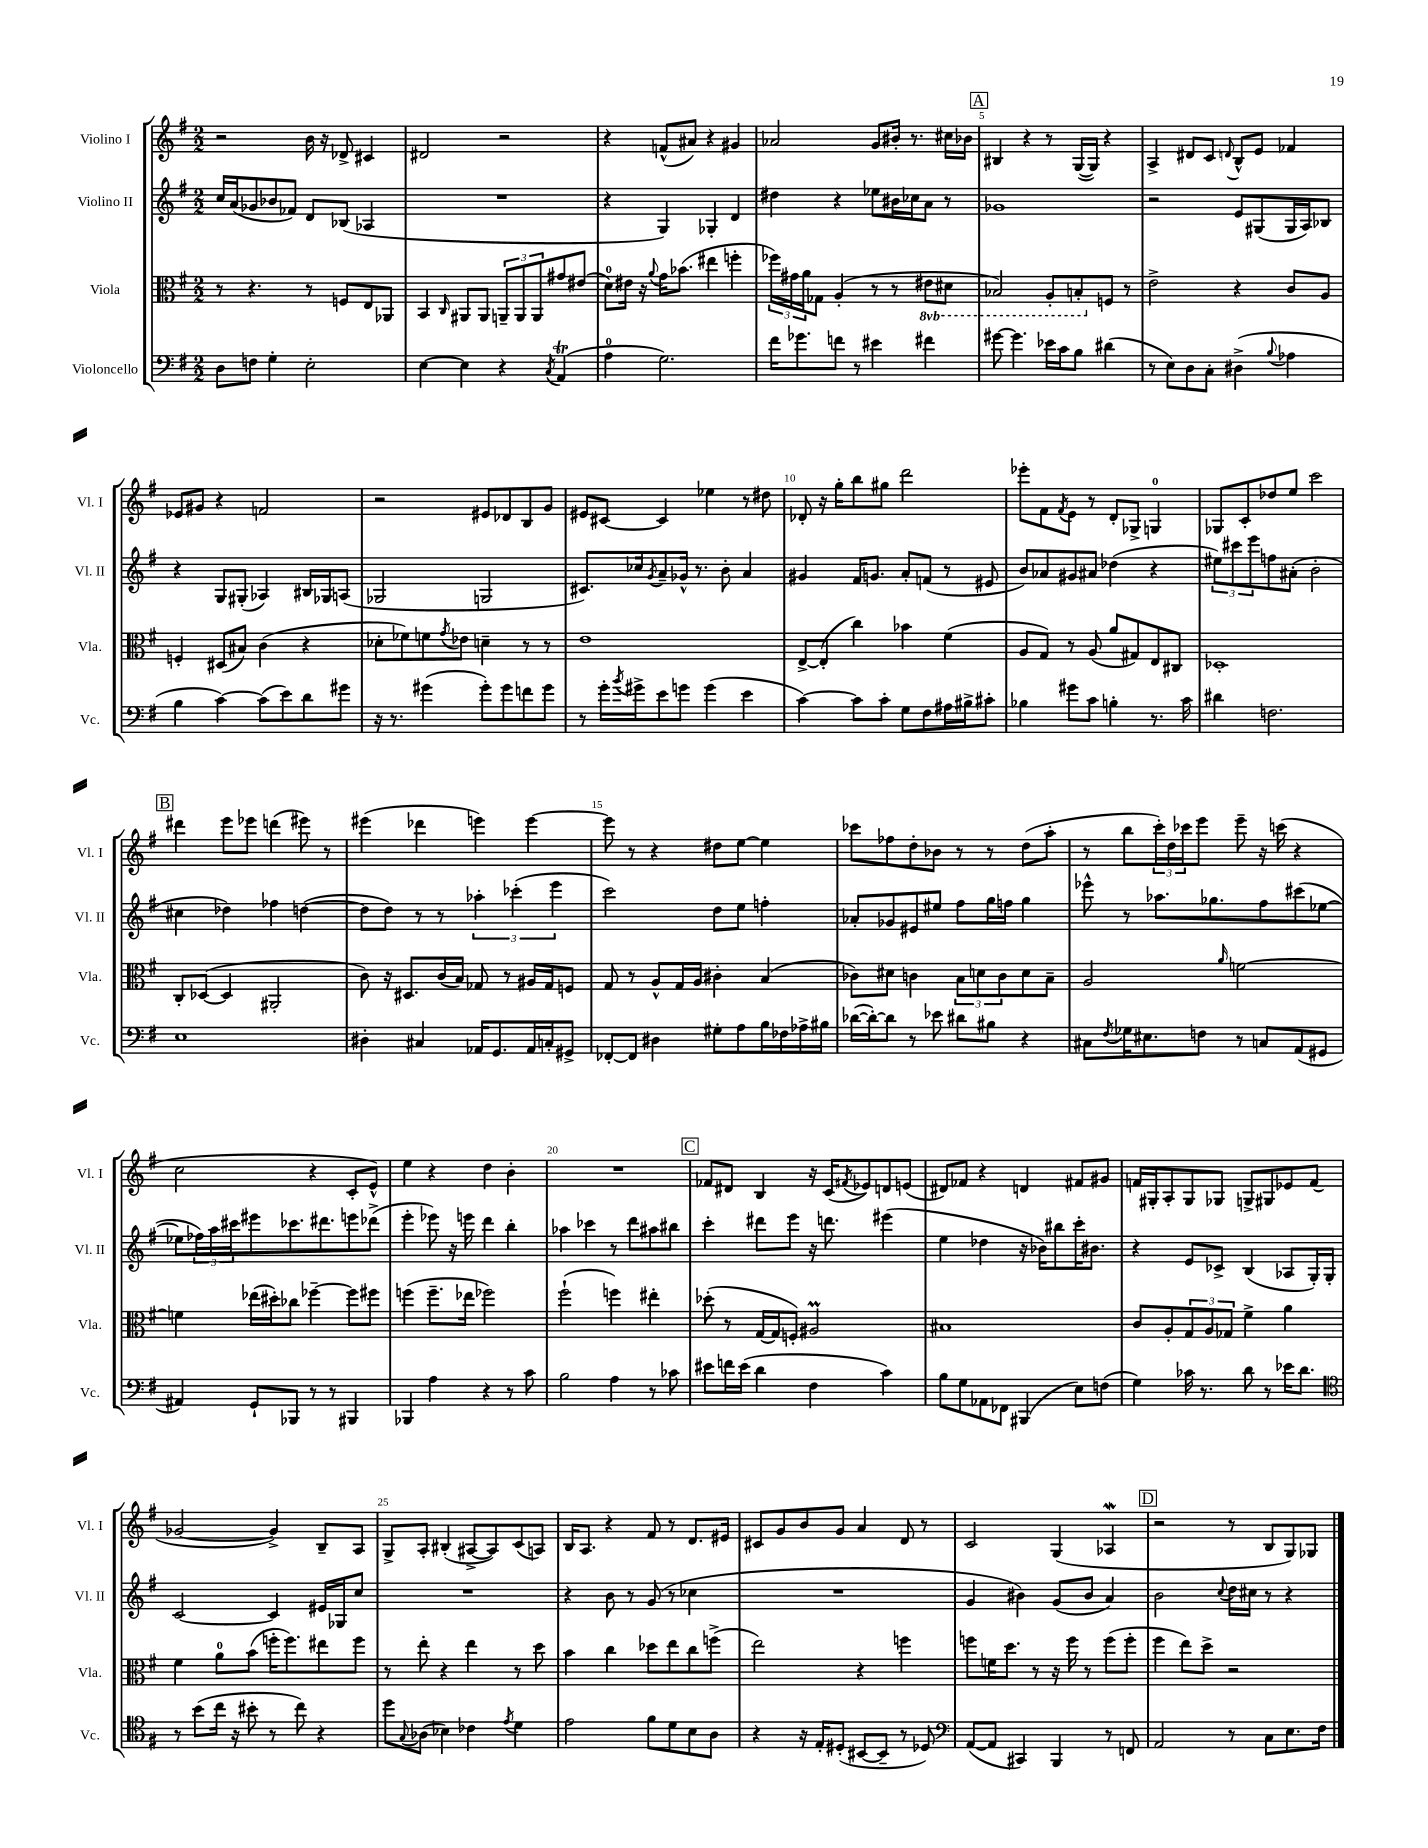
<<
\new StaffGroup <<
\new Staff = "s0" \with { instrumentName = "Violino I" shortInstrumentName = "Vl. I" } {
    \clef treble \key g \major \numericTimeSignature \time 2/2
    r2 b'16 r16 des'8-> cis'4 |
    dis'2 r2 |
    r4 f'8-^( ais'8) r4 gis'4 |
    aes'2 g'8 bis'16-. r8. cis''16 bes'16 |
    \mark \markup { \box "A" } bis4 r4 r8 g16~( g16) r4 |
    a4-> dis'8 c'8 \appoggiatura { d'8 } b8-^ e'8 fes'4 |
    ees'8 gis'8 r4 f'2 |
    r2 eis'8 des'8 b8 g'8 |
    eis'8 cis'8~ cis'4 ees''4 r8 dis''8 |
    des'8-. r16 g''16-. b''8 gis''8 d'''2 |
    ees'''8-. fis'8 \acciaccatura { fis'8 } e'8 r8 d'8-. ges8-> g4-0 |
    ges8 c'8-. des''8 e''8 c'''2 |
    \mark \markup { \box "B" } dis'''4 e'''8 ees'''8 d'''4( eis'''8) r8 |
    eis'''4( des'''4 e'''4) e'''4~ |
    e'''8 r8 r4 dis''8 e''8~ e''4 |
    ces'''8 fes''8 d''8-. bes'8 r8 r8 d''8( a''8-. |
    r8 b''8 \tuplet 3/2 { c'''16-.) d''16 ces'''16 } e'''8 e'''8-- r16 c'''16( r4 |
    c''2 r4 c'8-. e'8-^) |
    e''4 r4 d''4 b'4-. |
    R1 |
    \mark \markup { \box "C" } fes'8 dis'8 b4 r16 c'16( \acciaccatura { fis'8 } ees'8) d'8 e'8( |
    dis'8) fes'8 r4 d'4 fis'8 gis'8 |
    f'16 gis16-. a8-. gis8 ges8 g8-> gis8 ees'8 f'8( |
    ges'2~ ges'4->) b8-- a8 |
    g8-> a8-. bis4-.( ais8~-> ais8) c'8( a8) |
    b16 a8. r4 fis'8 r8 d'8. eis'16 |
    cis'8 g'8 b'8 g'8 a'4 d'8 r8 |
    c'2 g4( aes4\mordent |
    \mark \markup { \box "D" } r2 r8 b8 g8) ges8 \bar "|." |
}
\new Staff = "s1" \with { instrumentName = "Violino II" shortInstrumentName = "Vl. II" } {
    \clef treble \key g \major \numericTimeSignature \time 2/2
    c''16 a'16( ges'8 bes'8 fes'8) d'8 bes8( aes4 |
    R1 |
    r4 g4) ges4-. d'4 |
    dis''4 r4 ees''8 bis'16 ces''16 a'8 r8 |
    \mark \markup { \box "A" } ges'1 |
    r2 e'8 gis8( gis16 a16) bes8 |
    r4 g8 gis8-.( aes4) bis16 ges16 a8( |
    ges2 g2 |
    cis'8.) ces''16 \acciaccatura { g'8 } a'8-- ges'16-^ r8. b'8-. a'4 |
    gis'4 fis'16 g'8. a'8-. f'8( r8 eis'8 |
    b'8) aes'8 gis'8 ais'8 des''4( r4 |
    \tuplet 3/2 { eis''8) cis'''8 e'''8 } f''8 ais'8-.( b'2-. |
    \mark \markup { \box "B" } cis''4 des''4) fes''4 d''4~( |
    d''8 d''8) r8 r8 \tuplet 3/2 { aes''4-. ces'''4-.( e'''4 } |
    c'''2) d''8 e''8 f''4-. |
    aes'8-. ges'8 eis'8 eis''8 fis''8 g''16 f''16 g''4 |
    ees'''8-^ r8 aes''8. ges''8. fis''8 cis'''8( ees''8~ |
    ees''8 \tuplet 3/2 { fes''16) a''16 cis'''16 } eis'''8 ces'''8. dis'''8. e'''8 des'''8->( |
    e'''4-. ees'''8) r16 e'''16 d'''4 b''4-. |
    aes''4 ces'''4 r8 d'''8 ais''8 bis''8 |
    \mark \markup { \box "C" } c'''4-. dis'''8 e'''8 r16 d'''8. eis'''4( |
    e''4 des''4 r16 bes'16) bis''8 c'''16-. bis'8. |
    r4 e'8 ces'8-> b4( aes8 g16-.) g16-. |
    c'2~ c'4 eis'16 ges16 c''8 |
    R1 |
    r4 b'8 r8 g'8( r8 ces''4 |
    R1 |
    g'4 bis'4) g'8( bis'8 a'4) |
    \mark \markup { \box "D" } b'2 \appoggiatura { c''8 } d''16 cis''16 r8 r4 \bar "|." |
}
\new Staff = "s2" \with { instrumentName = "Viola" shortInstrumentName = "Vla." } {
    \clef alto \key g \major \numericTimeSignature \time 2/2 \set Staff.ottavationMarkups = #ottavation-simple-ordinals
    r8 r4. r8 f8 e8 aes,8 |
    b,4 \grace { c16 } ais,8 ais,8 \tuplet 3/2 { a,8-- a,8 a,8 } gis'8 eis'8( |
    d'8-0) eis'16 r16 \appoggiatura { a'8 } g'16 bes'8.( eis''4 f''4-. |
    \tuplet 3/2 { fes''16) gis'16 a'16 } ges8 a4-.( r8 r8 \ottava #-1 eis8 dis8 |
    \mark \markup { \box "A" } bes,2) a,8-. b,8-. \ottava #0 f8 r8 |
    e'2-> r4 c'8 a8 |
    f4-. dis8( bis8) c'4( r4 |
    des'8-. fes'8) f'8 \acciaccatura { g'8 } ees'8 d'4-- r8 r8 |
    e'1 |
    e8~-> e8-.( c''4) bes'4 fis'4( |
    a8 g8) r8 a8( a'8 gis8) e8 cis8 |
    des1-. |
    \mark \markup { \box "B" } c8-. des8~( des4 ais,2-. |
    c'8) r16 dis8. c'16( b16) ges8 r8 ais16 ges16 f8 |
    g8 r8 a8-^ g16 a16 cis'4-. b4( |
    ces'8) dis'8 c'4 \tuplet 3/2 { b8 d'8 c'8 } d'8 b8-- |
    a2 \grace { a'16 } f'2~ |
    f'4 ees''16( dis''16-.) ces''8 fes''4~-- fes''8 fis''8 |
    f''4( f''8.-- ees''16 fes''2) |
    fis''2-!( f''4) eis''4-. |
    \mark \markup { \box "C" } des''8-.( r8 g16~ g16 f8-.) ais2\prall |
    bis1 |
    c'8 a8-. \tuplet 3/2 { g8 a8 ges8 } fis'4-> a'4 |
    fis'4 a'8-0 b'8( f''16-. f''8.) eis''8 f''8 |
    r8 e''8-. r4 e''4 r8 d''8 |
    b'4 c''4 des''8 e''8 c''8 f''8->( |
    e''2) r4 f''4 |
    f''8 f'16 d''8. r8 r16 f''16 r8 f''8( f''8-. |
    \mark \markup { \box "D" } fis''4 e''8) d''8-> r2 \bar "|." |
}
\new Staff = "s3" \with { instrumentName = "Violoncello" shortInstrumentName = "Vc." } {
    \clef bass \key g \major \numericTimeSignature \time 2/2
    d8 f8 g4-. e2-. |
    e4~ e4 r4 \acciaccatura { c8 } a,4\trill( |
    a4-0 g2.) |
    fis'16 ges'8. f'8 r8 eis'4 fis'4 |
    \mark \markup { \box "A" } gis'8~ gis'4. ees'16 c'16 b8 dis'4( |
    r8 e8) d8 c8-. dis4->( \appoggiatura { b8 } aes4 |
    b4 c'4~) c'8( e'8) d'8 gis'8 |
    r16 r8. gis'4( gis'8-.) gis'8 f'8 gis'8 |
    r8 g'16-. \acciaccatura { b'8 } gis'16-> e'8 g'8 g'4( e'4 |
    c'4~) c'8 c'8-. g8 fis8 ais16 bis16-> cis'8-. |
    bes4 gis'8 c'8 b4-. r8. c'16 |
    dis'4 f2. |
    \mark \markup { \box "B" } e1 |
    dis4-. cis4 aes,16 g,8. aes,16 c16-. gis,8-> |
    fes,8~-. fes,8 dis4 gis8-. a8 b16 fes16 aes16-> bis16 |
    des'16~( des'16~-.) des'8 r8 ees'8 dis'8 bis8 r4 |
    cis8 \acciaccatura { fis8 } ges16 eis8. f8 r8 c8 a,8( gis,8 |
    ais,4) g,8-! bes,,8 r8 r8 bis,,4 |
    bes,,4 a4 r4 r8 c'8 |
    b2 a4 r8 ces'8 |
    \mark \markup { \box "C" } eis'8 f'16 eis'16( d'4 fis4 c'4) |
    b8 g8 aes,8 fes,8 bis,,4( e8) f8( |
    g4) ces'16 r8. d'8 r8 ees'16 d'8. |
    \clef tenor r8 b'8( c''16 r16 bis'8-. r8 c''8) r4 |
    d''8 \appoggiatura { g8 } aes8( bes4) ces'4 \acciaccatura { e'8 } d'4 |
    e'2 fis'8 d'8 b8 a8 |
    r4 r16 e16-. dis8-.( bis,8~ bis,8-- r8 des8) |
    \clef bass a,8~( a,8 cis,4) b,,4 r8 f,8 |
    \mark \markup { \box "D" } a,2 r8 c8 e8. fis16 \bar "|." |
}
>>
>>
\layout { \context { \Score \override BarNumber.break-visibility = ##(#f #t #t) barNumberVisibility = #(every-nth-bar-number-visible 5) } }
